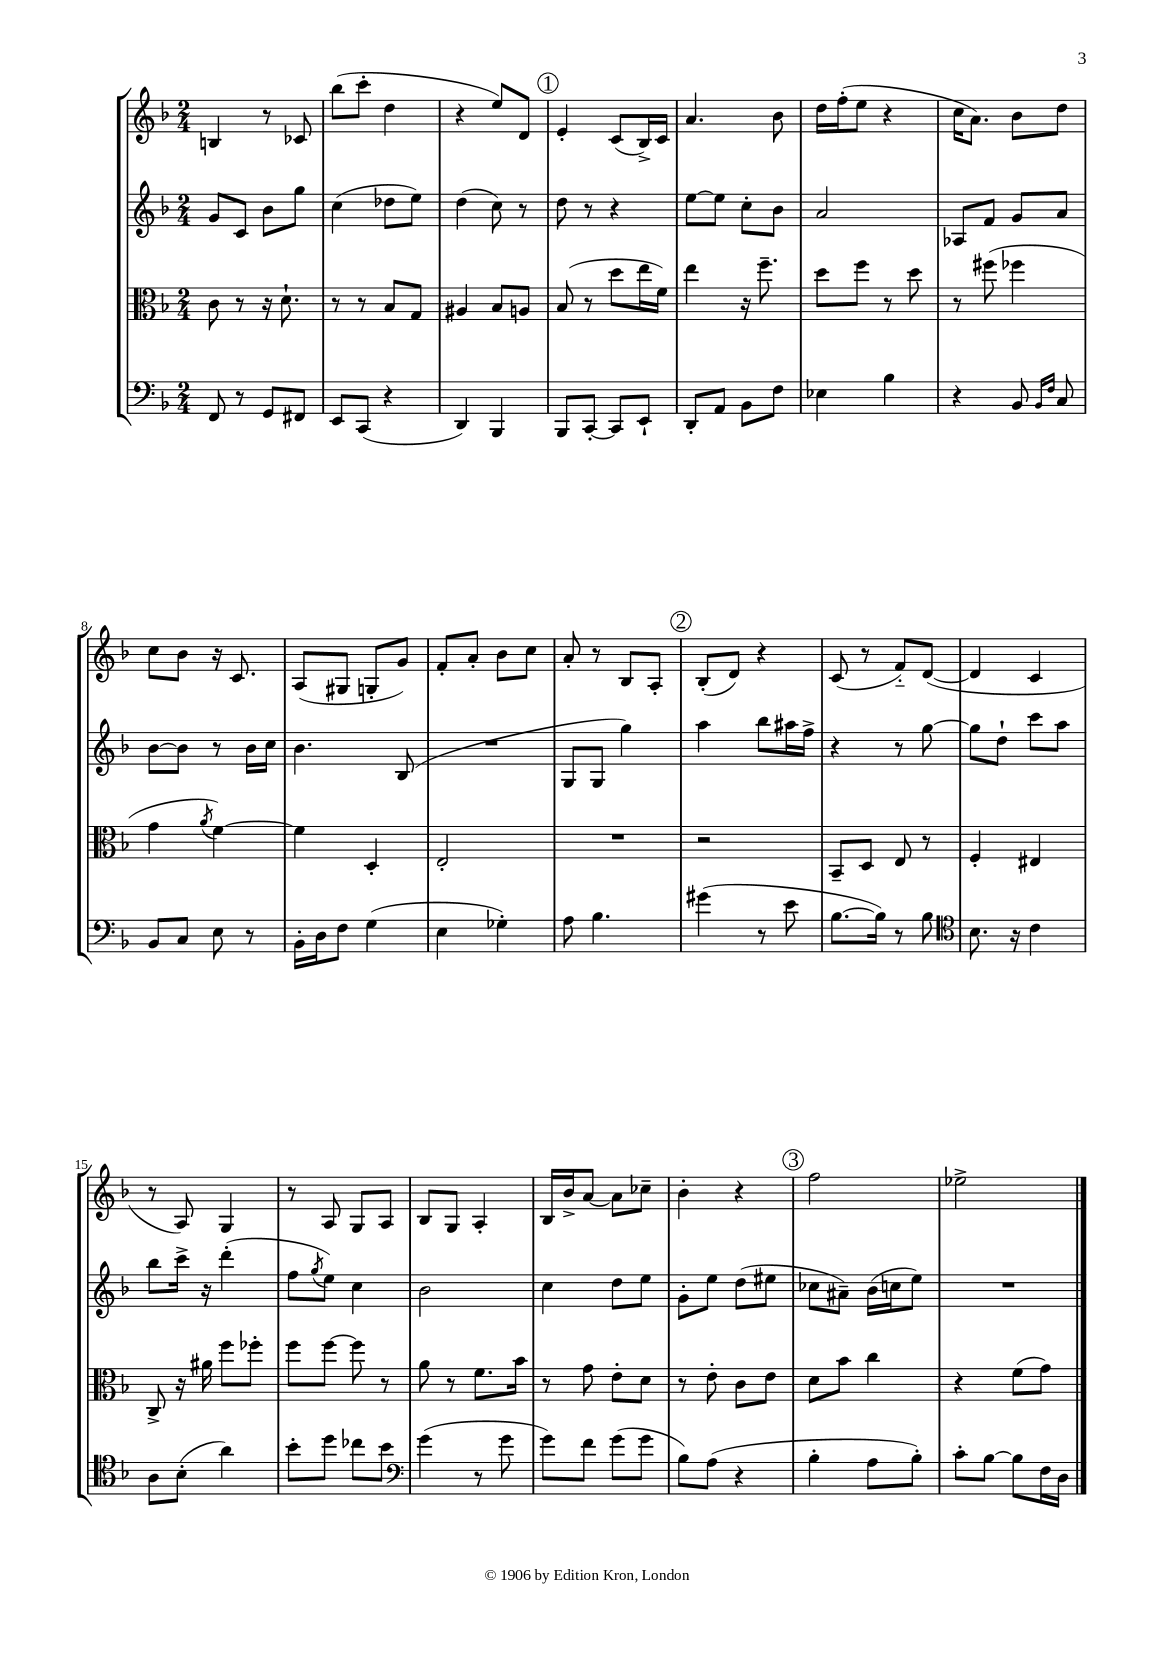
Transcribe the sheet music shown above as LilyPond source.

<<
\new StaffGroup <<
\new Staff = "s0" {
    \clef treble \key f \major \numericTimeSignature \time 2/4
    b4 r8 ces'8 |
    bes''8( c'''8-. d''4 |
    r4 e''8) d'8 |
    \mark \markup { \circle "1" } e'4-. c'8( bes16->) c'16 |
    a'4. bes'8 |
    d''16 f''16-.( e''8 r4 |
    c''16 a'8.) bes'8 d''8 |
    c''8 bes'8 r16 c'8. |
    a8( gis8 g8-. g'8) |
    f'8-. a'8-. bes'8 c''8 |
    a'8-. r8 bes8 a8-. |
    \mark \markup { \circle "2" } bes8-.( d'8) r4 |
    c'8( r8 f'8-_) d'8~( |
    d'4 c'4 |
    r8 a8) g4 |
    r8 a8 g8 a8 |
    bes8 g8 a4-. |
    bes16 bes'16-> a'8~ a'8 ces''8-- |
    bes'4-. r4 |
    \mark \markup { \circle "3" } f''2 |
    ees''2-> \bar "|." |
}
\new Staff = "s1" {
    \clef treble \key f \major \numericTimeSignature \time 2/4
    g'8 c'8 bes'8 g''8 |
    c''4( des''8 e''8) |
    d''4( c''8) r8 |
    \mark \markup { \circle "1" } d''8 r8 r4 |
    e''8~ e''8 c''8-. bes'8 |
    a'2 |
    aes8 f'8 g'8 a'8 |
    bes'8~ bes'8 r8 bes'16 c''16 |
    bes'4. bes8( |
    R2 |
    g8 g8 g''4) |
    \mark \markup { \circle "2" } a''4 bes''8 ais''16 f''16-> |
    r4 r8 g''8~ |
    g''8 d''8-! c'''8 a''8 |
    bes''8 c'''16-> r16 d'''4-.( |
    f''8 \acciaccatura { g''8 } e''8) c''4 |
    bes'2 |
    c''4 d''8 e''8 |
    g'8-. e''8 d''8( eis''8 |
    \mark \markup { \circle "3" } ces''8 ais'8--) bes'16( c''16 e''8) |
    R2 \bar "|." |
}
\new Staff = "s2" {
    \clef alto \key f \major \numericTimeSignature \time 2/4
    c'8 r8 r16 d'8.-! |
    r8 r8 bes8 g8 |
    ais4 bes8 a8 |
    \mark \markup { \circle "1" } bes8( r8 d''8 e''16 f'16) |
    e''4 r16 f''8.-- |
    d''8 f''8 r8 d''8 |
    r8 fis''8( fes''4 |
    g'4 \acciaccatura { a'8 } f'4~) |
    f'4 d4-. |
    e2-. |
    R2 |
    \mark \markup { \circle "2" } r2 |
    bes,8-- d8 e8 r8 |
    f4-. eis4 |
    c8-> r16 ais'16 f''8 fes''8-. |
    f''8 f''8~ f''8 r8 |
    a'8 r8 f'8. bes'16 |
    r8 g'8 e'8-. d'8 |
    r8 e'8-. c'8 e'8 |
    \mark \markup { \circle "3" } d'8 bes'8 c''4 |
    r4 f'8( g'8) \bar "|." |
}
\new Staff = "s3" {
    \clef bass \key f \major \numericTimeSignature \time 2/4
    f,8 r8 g,8 fis,8 |
    e,8 c,8( r4 |
    d,4) bes,,4 |
    \mark \markup { \circle "1" } bes,,8 c,8~-. c,8 e,8-! |
    d,8-. a,8 bes,8 f8 |
    ees4 bes4 |
    r4 bes,8 \grace { bes,16 f16 } c8 |
    bes,8 c8 e8 r8 |
    bes,16-. d16 f8 g4( |
    e4 ges4-.) |
    a8 bes4. |
    \mark \markup { \circle "2" } gis'4( r8 e'8 |
    bes8.~ bes16) r8 bes8 |
    \clef tenor bes8. r16 c'4 |
    a8 bes8-.( a'4) |
    bes'8-. d''8 ces''8 bes'8 |
    \clef bass g'4( r8 g'8 |
    g'8) f'8 g'8( g'8 |
    bes8) a8( r4 |
    \mark \markup { \circle "3" } bes4-. a8 bes8-.) |
    c'8-. bes8~ bes8 f16 d16 \bar "|." |
}
>>
>>
